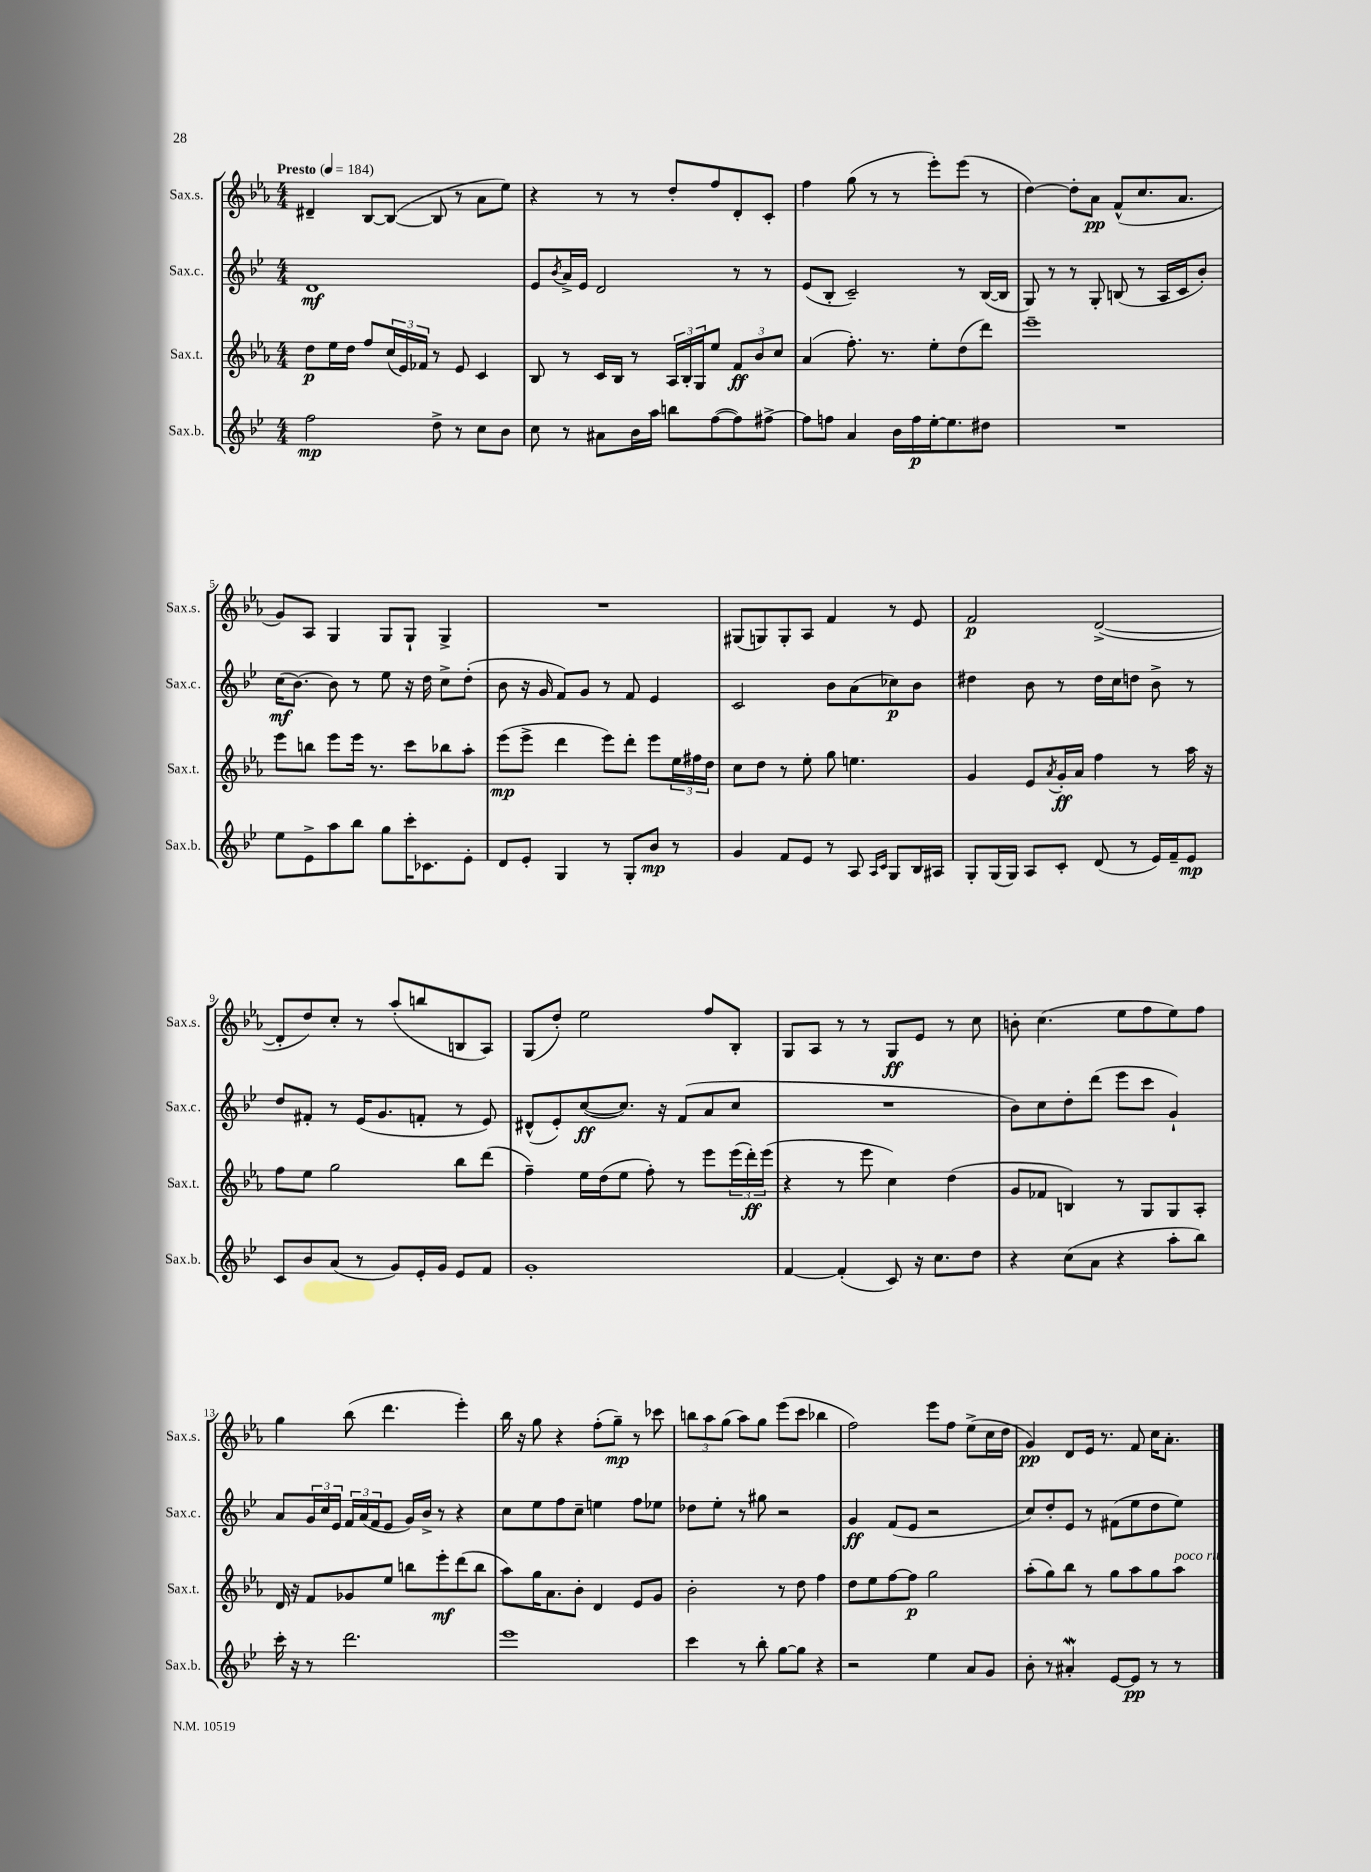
<<
\new StaffGroup <<
\new Staff = "s0" \with { instrumentName = "Sax.s." shortInstrumentName = "Sax.s." } {
    \clef treble \key ees \major \numericTimeSignature \time 4/4 \tempo "Presto" 4 = 184
    dis'4-- bes8~ bes8~( bes8 r8 aes'8 ees''8) |
    r4 r8 r8 d''8-. f''8 d'8-. c'8-. |
    f''4 g''8( r8 r8 ees'''8-.) ees'''8( r8 |
    d''4~) d''8-. aes'8\pp f'8-^( c''8. aes'8. |
    g'8) aes8 g4 g8 g8-! g4-> |
    R1 |
    gis8( g8) g8-. aes8 f'4 r8 ees'8 |
    f'2\p d'2~->( |
    d'8-. d''8) c''8-. r8 aes''8-.( b''8 b8 aes8) |
    g8( d''8-.) ees''2 f''8 bes8-. |
    g8 aes8 r8 r8 g8\ff ees'8 r8 c''8 |
    b'8-. c''4.( ees''8 f''8 ees''8) f''8 |
    g''4 bes''8( d'''4. ees'''4-.) |
    bes''16 r16 g''8 r4 f''8-.( g''8--\mp) r8 ces'''8 |
    \tuplet 3/2 { b''8 aes''8 g''8( } aes''8) g''8 ees'''8( c'''8 bes''4 |
    f''2) ees'''8 f''8 ees''8->( c''16 d''16 |
    g'4\pp) d'8 ees'16 r8. f'8 c''16 aes'8.-. \bar "|." |
}
\new Staff = "s1" \with { instrumentName = "Sax.c." shortInstrumentName = "Sax.c." } {
    \clef treble \key bes \major \numericTimeSignature \time 4/4
    d'1\mf |
    ees'8 \acciaccatura { bes'8 } a'16-> ees'16 d'2 r8 r8 |
    ees'8( bes8-. c'2--) r8 bes16~( bes16 |
    g8) r8 r8 g8-. b8( r8 a16 c'16 bes'8-.) |
    c''16\mf( bes'8.~) bes'8 r8 ees''8 r16 d''16 c''8-> d''8-.( |
    bes'8 r16 g'16 f'8) g'8 r8 f'8 ees'4 |
    c'2 bes'8 a'8( ces''8\p) bes'8 |
    dis''4 bes'8 r8 dis''16 c''16 d''8 bes'8-> r8 |
    d''8 fis'8-. r8 ees'16( g'8. f'8-. r8 ees'8) |
    dis'8-^( ees'8-.) c''8~\ff( c''8.) r16 f'8( a'8 c''8 |
    R1 |
    bes'8) c''8 d''8-. d'''8( ees'''8 c'''8 g'4-!) |
    a'8 \tuplet 3/2 { g'16 c''16 ees'16 } \tuplet 3/2 { f'16 a'16( f'16 } ees'8 g'16) bes'16-> r8 r4 |
    c''8 ees''8 f''8 c''8-- e''4 f''8 ees''8 |
    des''8 ees''8-. r8 gis''8 r2 |
    g'4\ff f'8( ees'8 r2 |
    c''8) d''8-. ees'8 r8 fis'8( ees''8 d''8 ees''8) \bar "|." |
}
\new Staff = "s2" \with { instrumentName = "Sax.t." shortInstrumentName = "Sax.t." } {
    \clef treble \key ees \major \numericTimeSignature \time 4/4
    d''8\p ees''16 d''16 f''8 \tuplet 3/2 { c''16( ees'16) fes'16 } r8 ees'8 c'4 |
    bes8 r8 c'16 bes16 r8 \tuplet 3/2 { aes16 bes16-. g16 } ees''8 \tuplet 3/2 { f'8\ff bes'8 c''8 } |
    aes'4( f''8.-.) r8. ees''8-. d''8( d'''8) |
    ees'''1-- |
    ees'''8 b''8 ees'''8 ees'''16 r8. c'''8 bes''8 aes''8-. |
    ees'''8\mp( ees'''8-> d'''4 ees'''8) d'''8-. ees'''8 \tuplet 3/2 { ees''16 fis''16 d''16 } |
    c''8 d''8 r8 ees''8-. g''8 e''4. |
    g'4 ees'8 \acciaccatura { aes'8 } g'16-.\ff aes'16 f''4 r8 aes''16 r16 |
    f''8 ees''8 g''2 bes''8 d'''8( |
    f''4--) ees''16 d''16( ees''8 f''8-.) r8 ees'''8 \tuplet 3/2 { ees'''16( d'''16-.\ff) ees'''16( } |
    r4 r8 ees'''8 c''4) d''4( |
    g'8 fes'8 b4) r8 g8 g8 aes8-. |
    d'16 r16 f'8 ges'8 ees''8 b''8 ees'''8-.\mf d'''8( b''8 |
    aes''8) g''16 aes'8. bes'8-. d'4 ees'8 g'8 |
    bes'2-. r8 d''8 f''4 |
    d''8 ees''8 f''8~ f''8\p g''2 |
    aes''8-.( g''8) bes''8 r8 g''8 aes''8 g''8 aes''8^\markup { \italic "poco rit." } \bar "|." |
}
\new Staff = "s3" \with { instrumentName = "Sax.b." shortInstrumentName = "Sax.b." } {
    \clef treble \key bes \major \numericTimeSignature \time 4/4
    f''2\mp d''8-> r8 c''8 bes'8 |
    c''8 r8 ais'8 bes'16 a''16 b''8 f''8~( f''8) fis''8~-> |
    fis''8 f''8 a'4 bes'16 f''16\p ees''16~-. ees''8. dis''8 |
    R1 |
    ees''8 ees'8-> a''8 bes''8 g''8 c'''16-. ces'8. ees'8-. |
    d'8 ees'8-. g4 r8 g8-. bes'8\mp r8 |
    g'4 f'8 ees'8 r8 a8 \grace { a16 c'16 } g8 bes16 ais16 |
    g8-. g16( g16) a8 c'8-. d'8( r8 ees'16) f'16-- ees'8\mp |
    c'8 bes'8 a'8( r8 g'8) ees'16-. g'16 ees'8 f'8 |
    g'1-. |
    f'4~ f'4-.( c'8) r16 c''8. d''8 |
    r4 c''8( a'8 r4 a''8-. bes''8) |
    c'''16-. r16 r8 d'''2. |
    ees'''1 |
    c'''4 r8 bes''8-. g''8~ g''8 r4 |
    r2 ees''4 a'8 g'8 |
    bes'8-. r8 ais'4-.\mordent ees'8~ ees'8\pp r8 r8 \bar "|." |
}
>>
>>
